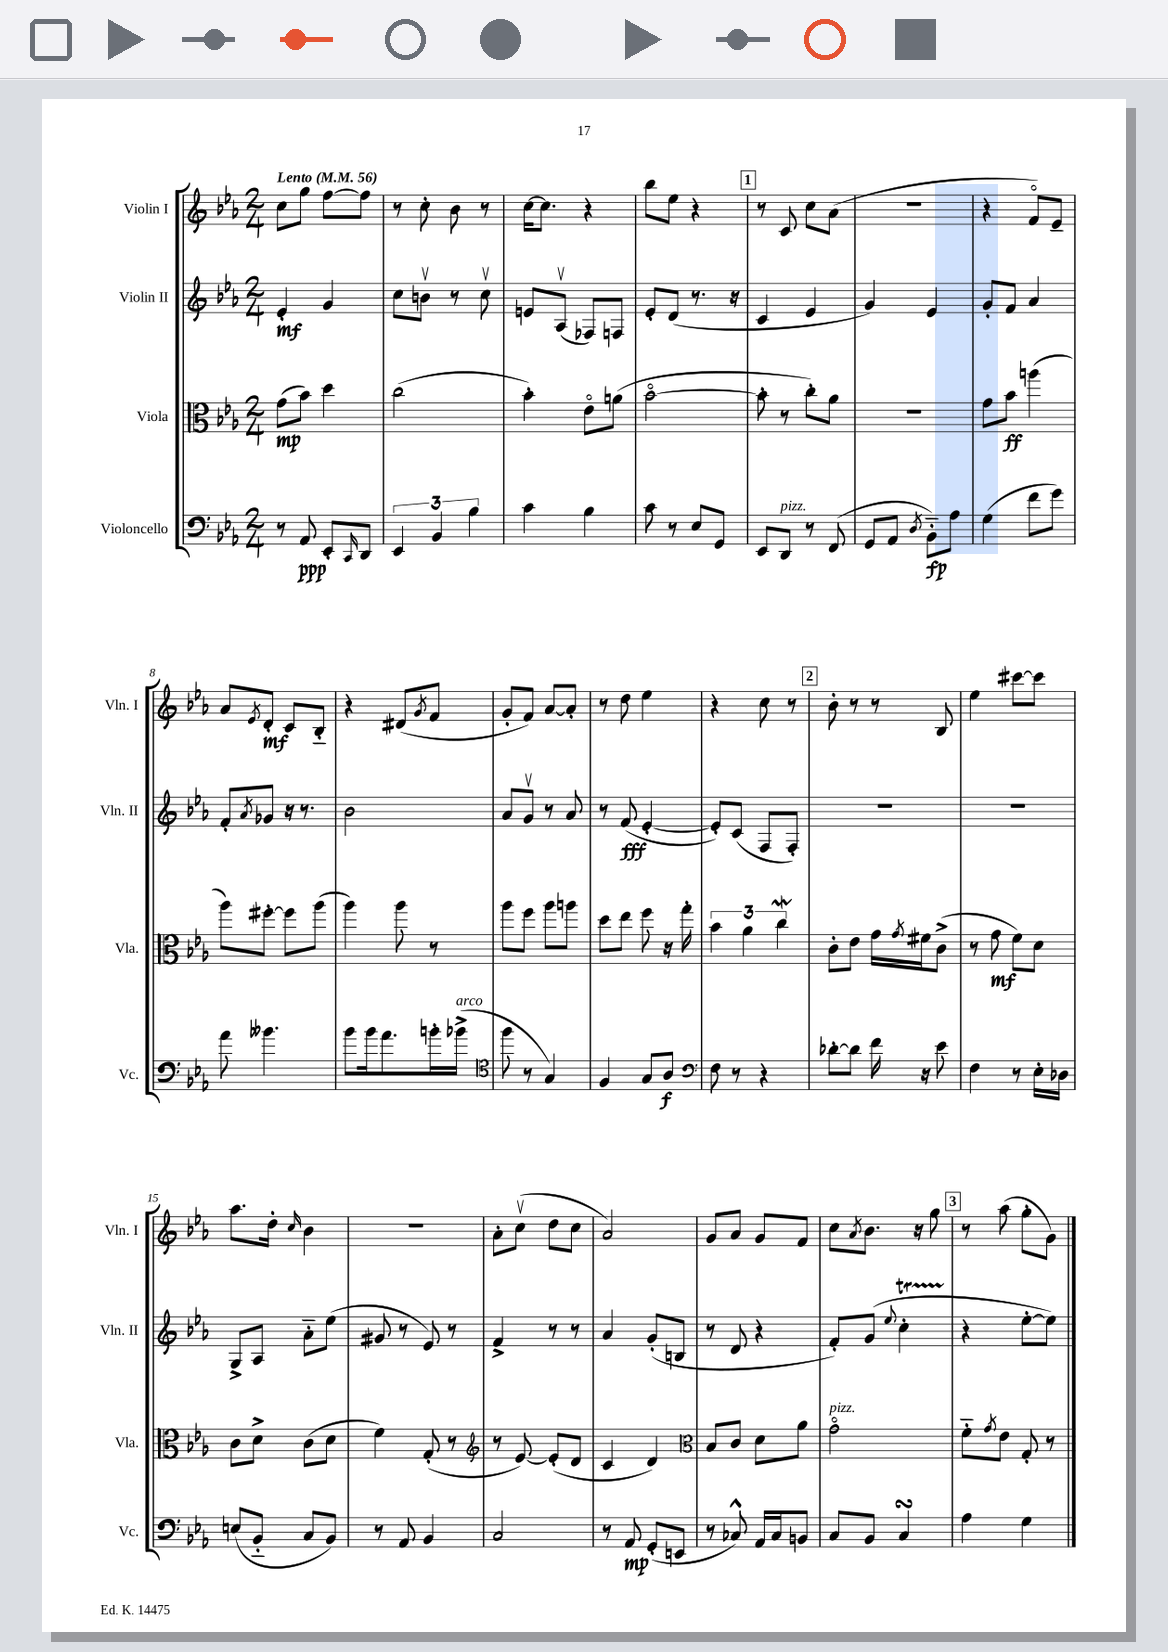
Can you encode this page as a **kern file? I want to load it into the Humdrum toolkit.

**kern	**kern	**kern	**kern
*staff4	*staff3	*staff2	*staff1
*clefF4	*clefC3	*clefG2	*clefG2
*k[b-e-a-]	*k[b-e-a-]	*k[b-e-a-]	*k[b-e-a-]
*M2/4	*M2/4	*M2/4	*M2/4
*MM56	*MM56	*MM56	*MM56
8r	(8g\L	4e-'/	8cc\L
8AA-/	8b-\J)	.	8gg\J
8EE-'/L	4dd\	4g/	[8ff\L
16qqCC/	.	.	.
8DD/J	.	.	8ff\]J
=	=	=	=
6EE-/	(2cc\	8cc\L	8r
.	.	8bv\J	8cc'\
6BB-/	.	.	.
.	.	8r	8b-\
6B-\	.	.	.
.	.	8ccv\	8r
=	=	=	=
4c\	4b-'\)	8e/L	[16cc\LK
.	.	.	8.cc\]J
.	.	(8A-v/J	.
4B-\	8e-o\L	8F-/L)	4r
.	(8a\J	8F/J	.
=	=	=	=
8c\	[2b-o\	8e-'/L	8bb-\L
8r	.	(8d/J	8ee-\J
8E-/L	.	8.r	4r
8GG/J	.	.	.
.	.	16r	.
=	=	=	=
8EE-/L	8b-'\]	4c/	8r
8DD/J	8r	.	8c/
8r	8cc'\L)	4e-/	8cc\L
(8FF/	8a-\J	.	(8a-\J
=	=	=	=
8GG/L	2r	4g/)	2r
8AA-/J	.	.	.
8qD/	.	.	.
8BB-'~\L)	.	4e-/	.
8A-\J	.	.	.
=	=	=	=
(4G\	8g\L	8g'/L	4r
.	8b-\J	8f/J	.
8f\L	(4aa\	4a-/	8fo/L)
8g\J)	.	.	8e-~/J
=	=	=	=
8a-\	8aa-\L)	8f'/L	8a-/L
.	.	8qa-/	8qe-/
4.b--\	[8ff#'\J	8g-/J	8d'/J
.	8ff#\]L	16r	8c/L
.	.	8.r	.
.	(8aa-\J	.	8B-'~/J
=	=	=	=
8b-\L	4aa-\)	2b-\	4r
16b-\k	.	.	.
8.a-\	.	.	.
.	8aa-\	.	(8d#/L
.	.	.	8qg/
16b'\L	8r	.	8f/J
(16b-^\JJ	.	.	.
=	=	=	=
*clefC4	*	*	*
8ff\	8aa-\L	8a-/L	8g'/L
8r	8ff\J	8gv/J	8f/J)
4G/)	8aa-\L	8r	[8a-/L
.	8aa\J	8a-/	8a-'/]J
=	=	=	=
4F/	8dd\L	8r	8r
.	8ee-\J	(8f/	8dd\
8G/L	8ff\	[4e-'/	4ee-\
8A-/J	16r	.	.
.	16gg'\	.	.
=	=	=	=
*clefF4	*	*	*
8F\	6b-\	8e-'/]L)	4r
8r	.	(8c/J	.
.	6a-\	.	.
4r	.	8F/L	8cc\
.	6cc\	.	.
.	.	8F'/J)	8r
=	=	=	=
[8d-'\L	8c'\L	2r	8b-'\
8d-\]J	8e-\J	.	8r
16f\	16g\LL	.	8r
.	8qg/	.	.
16r	16f#\J	.	.
8e-\	(8c^\J	.	8B-/
=	=	=	=
4F\	8r	2r	4ee-\
.	8g\	.	.
8r	8f\L)	.	[8ccc#\L
16E-'\LL	8d\J	.	8ccc#\]J
16D-\JJ	.	.	.
=	=	=	=
(8E/L	8c\L	8G^/L	8.aa-\L
8BB-'~/J	8d^\J	8A-/J	.
.	.	.	16dd'\Jk
.	.	.	16qqcc/
8C/L	(8c\L	8a-'~\L	4b-\
8BB-/J)	8d\J	(8ee-\J	.
=	=	=	=
8r	4f\)	8g#/	2r
8AA-/	.	8r	.
4BB-/	(8G'/	8e-/)	.
.	8r	8r	.
=	=	=	=
*	*clefG2	*	*
2C/	8r	4f^/	8a-'\L
.	[8e-/)	.	(8ccv\J
.	(8e-'/]L	8r	8dd\L
.	8d/J	8r	8cc\J
=	=	=	=
8r	4c/	4a-/	2a-/)
8AA-/	.	.	.
(8GG'/L	4d/)	(8g'/L	.
8EE/J	.	8B/J	.
=	=	=	=
*	*clefC3	*	*
8r	8B-/L	8r	8g/L
8C-^^/)	8c/J	8d/	8a-/J
16AA-/LL	8d\L	4r	8g/L
16C-/J	.	.	.
8BB/J	8a-\J	.	8f/J
=	=	=	=
8C/L	2go\	8f'/L)	8cc\L
.	.	.	8qa-/
8BB-/J	.	(8g/J	8.b-\J
.	.	8qqee-/	.
4C/	.	4cc'\	.
.	.	.	16r
.	.	.	8gg\
=	=	=	=
4A-\	8f'~\L	4r	8r
.	8qg/	.	.
.	8e-\J	.	(8aa-\
4G\	8G'/	[8ee-'\L	8gg'\L
.	8r	8ee-\]J)	8g\J)
==	==	==	==
*-	*-	*-	*-
